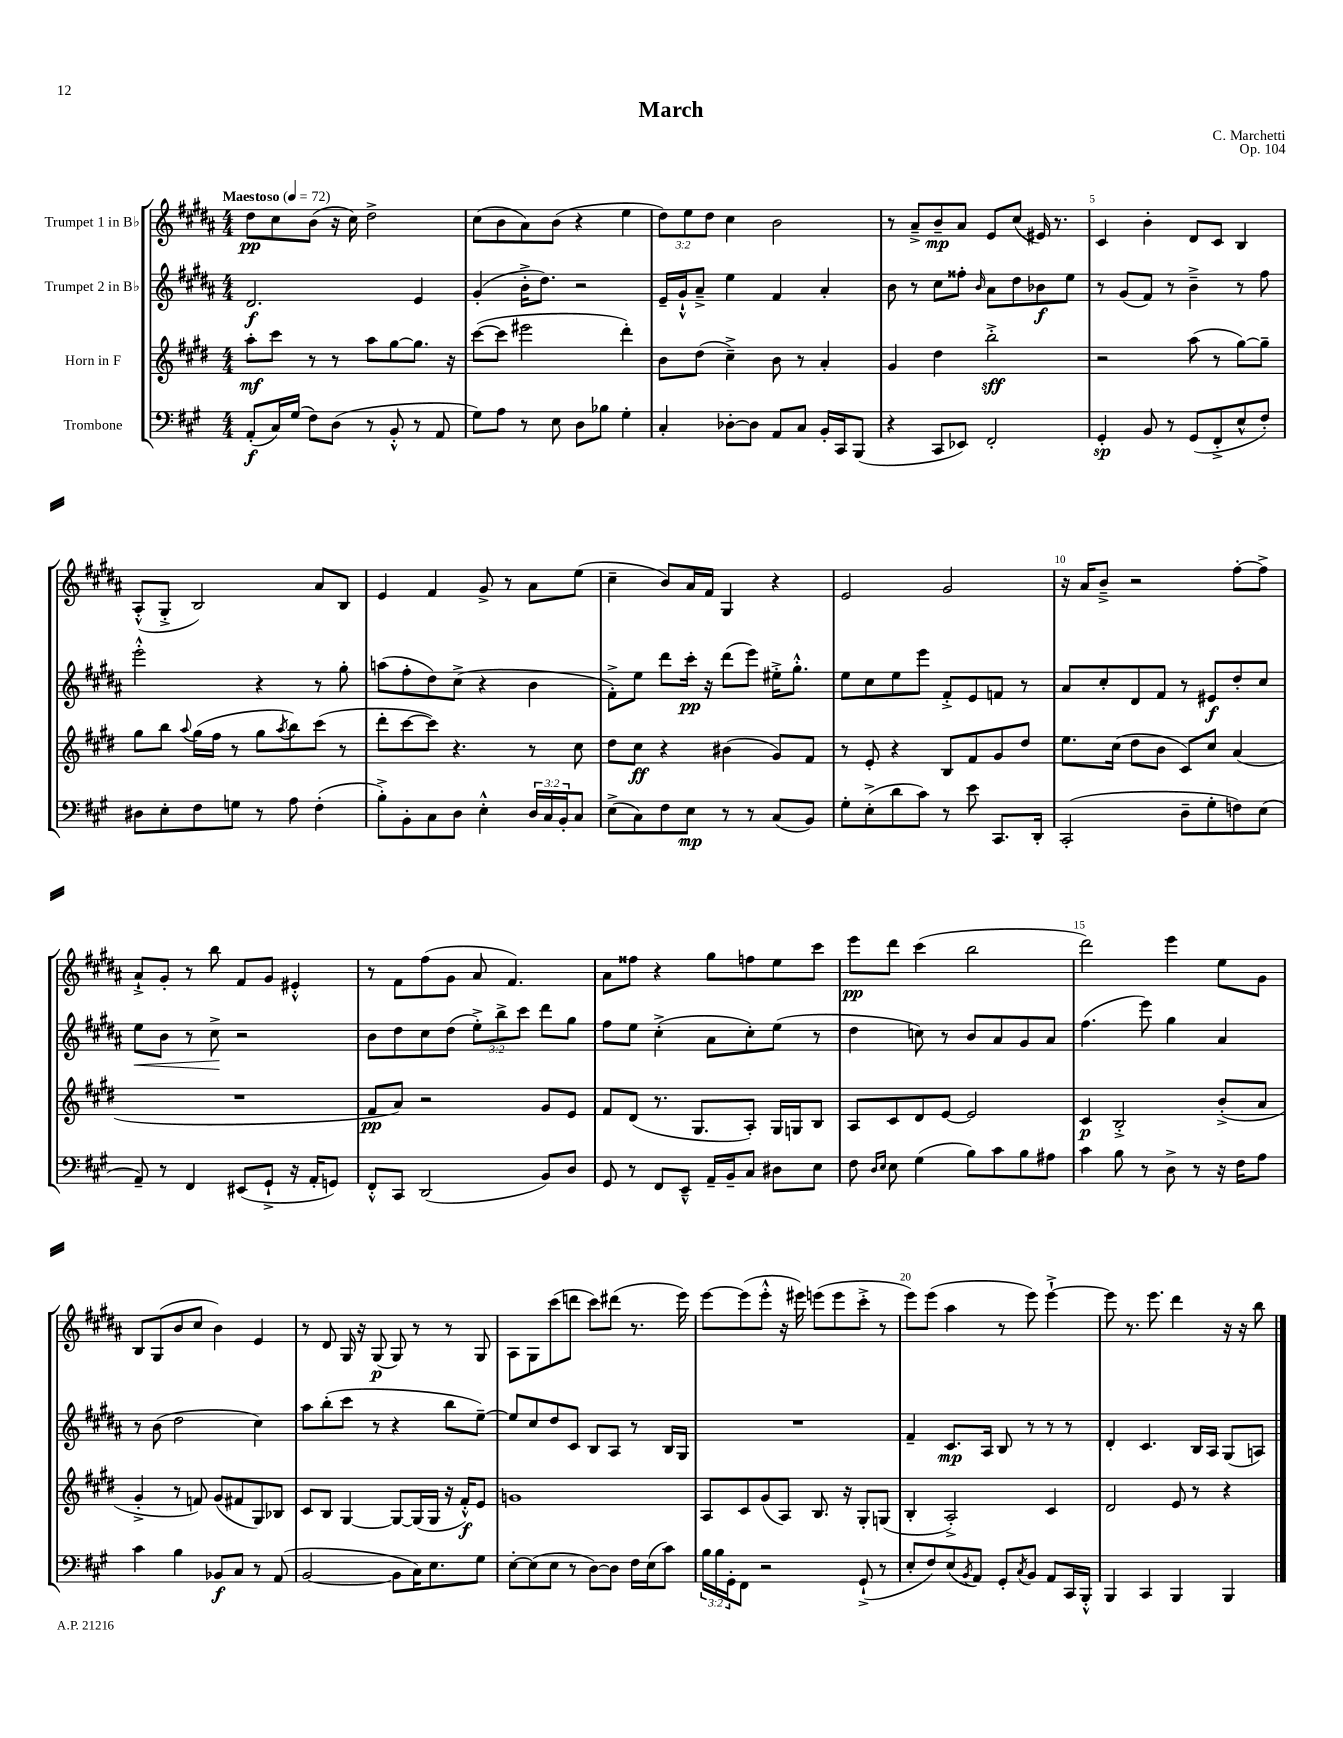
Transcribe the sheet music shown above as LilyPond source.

\header { title = "March" composer = "C. Marchetti" opus = "Op. 104" }
<<
\new StaffGroup <<
\new Staff = "s0" \with { instrumentName = "Trumpet 1 in Bb" } {
    \clef treble \key b \major \numericTimeSignature \time 4/4 \override Staff.TupletNumber.text = #tuplet-number::calc-fraction-text \tempo "Maestoso" 4 = 72
    dis''8\pp cis''8 b'8( r16 cis''16) dis''2-> |
    cis''8( b'8 ais'8) b'8( r4 e''4 |
    \tuplet 3/2 { dis''8) e''8 dis''8 } cis''4 b'2 |
    r8 ais'8---> b'8--\mp ais'8 e'8 cis''8( eis'16) r8. |
    cis'4 b'4-. dis'8 cis'8 b4 |
    ais8-.-^( gis8-.-> b2) ais'8 b8 |
    e'4 fis'4 gis'8-> r8 ais'8 e''8( |
    cis''4-- b'8) ais'16 fis'16 gis4 r4 |
    e'2 gis'2 |
    r16 ais'16 b'8---> r2 fis''8~-. fis''8-> |
    ais'8-!-> gis'8-. r8 b''8 fis'8 gis'8 eis'4-.-^ |
    r8 fis'8 fis''8( gis'8 ais'8 fis'4.) |
    ais'8 fisis''8 r4 gis''8 f''8 e''8 cis'''8 |
    e'''8\pp dis'''8 cis'''4( b''2 |
    dis'''2) e'''4 e''8 gis'8 |
    b8 gis8( b'8 cis''8 b'4) e'4 |
    r8 dis'8 gis16 r16 gis8\p( gis8) r8 r8 gis8 |
    ais8 gis8 cis'''8( d'''8 cis'''8) dis'''8( r8. e'''16) |
    e'''8~ e'''8( e'''8-.-^ r16 eis'''16) e'''8( e'''8 cis'''8-.-> r8 |
    e'''8) e'''8( ais''4 r8 e'''8) e'''4~-!-> |
    e'''8 r8. e'''8. dis'''4 r16 r16 b''8 \bar "|." |
}
\new Staff = "s1" \with { instrumentName = "Trumpet 2 in Bb" } {
    \clef treble \key b \major \numericTimeSignature \time 4/4 \override Staff.TupletNumber.text = #tuplet-number::calc-fraction-text
    dis'2.\f e'4 |
    gis'4-.( b'16-.-> dis''8.) r2 |
    e'16-- gis'16-!-^ ais'8---> e''4 fis'4 ais'4-. |
    b'8 r8 cis''8 fisis''8-. \grace { b'16 } ais'8 dis''8 bes'8\f e''8 |
    r8 gis'8( fis'8) r8 b'4---> r8 fis''8 |
    e'''2-.-^ r4 r8 gis''8-. |
    a''8( fis''8-. dis''8) cis''8->( r4 b'4 |
    fis'8-.->) e''8 dis'''8 cis'''16-.\pp r16 dis'''8( e'''8) eis''16-.-> gis''8.-.-^ |
    e''8 cis''8 e''8 e'''8 fis'8-.-> e'8 f'8 r8 |
    ais'8 cis''8-. dis'8 fis'8 r8 eis'8\f dis''8-. cis''8 |
    e''8\< b'8 r8 cis''8->\! r2 |
    b'8 dis''8 cis''8 dis''8( \tuplet 3/2 { e''8-.->) b''8-> cis'''8 } dis'''8 gis''8 |
    fis''8 e''8 cis''4-.->( ais'8 cis''8-.) e''8( r8 |
    dis''4 c''8) r8 b'8 ais'8 gis'8 ais'8 |
    fis''4.( e'''8) gis''4 ais'4 |
    r8 b'8( dis''2 cis''4) |
    ais''8 b''8-.( cis'''8 r8 r4 b''8 e''8~--) |
    e''8 cis''8 dis''8 cis'8 b8 ais8 r8 b16 gis16 |
    R1 |
    fis'4-- cis'8.\mp ais16 b8 r8 r8 r8 |
    dis'4-. cis'4. b16 ais16 gis8( a8) \bar "|." |
}
\new Staff = "s2" \with { instrumentName = "Horn in F" } {
    \clef treble \key e \major \numericTimeSignature \time 4/4
    a''8-.\mf cis'''8 r8 r8 a''8 gis''8~ gis''8. r16 |
    cis'''8~( cis'''8 eis'''2 dis'''4-.) |
    b'8 dis''8( cis''4--->) b'8 r8 a'4-. |
    gis'4 dis''4 b''2-.->\sff |
    r2 a''8( r8 gis''8~) gis''8-- |
    gis''8 b''8 \appoggiatura { a''8 } gis''16( fis''16 r8 gis''8 \acciaccatura { a''8 } b''8) cis'''8( r8 |
    dis'''8-. cis'''8~ cis'''8) r4. r8 cis''8 |
    dis''8 cis''8\ff r4 bis'4( gis'8) fis'8 |
    r8 e'8-. r4 b8 fis'8 gis'8 dis''8 |
    e''8. cis''16( dis''8 b'8 cis'8) cis''8 a'4( |
    R1 |
    fis'8\pp a'8) r2 gis'8 e'8 |
    fis'8 dis'8( r8. gis8. a8-.) gis16 g16 b8 |
    a8 cis'8 dis'8 e'8~ e'2 |
    cis'4\p b2-.-> b'8-.->( a'8 |
    gis'4-.-> r8 f'8) gis'8( fis'8 gis8) bes8 |
    cis'8 b8 gis4~ gis8~ gis16( gis16 r16 fis'16-.-^\f) e'8 |
    g'1 |
    a8 cis'8 gis'8( a8) b8. r16 gis8-. g8( |
    b4-. a2-.->) cis'4 |
    dis'2 e'8 r8 r4 \bar "|." |
}
\new Staff = "s3" \with { instrumentName = "Trombone" } {
    \clef bass \key a \major \numericTimeSignature \time 4/4 \override Staff.TupletNumber.text = #tuplet-number::calc-fraction-text
    a,8-.\f( cis16) gis16( fis8) d8( r8 b,8-.-^ r8 a,8 |
    gis8) a8 r8 e8 d8 bes8 gis4-. |
    cis4-. des8~-. des8 a,8 cis8 b,16-. cis,16 b,,8( |
    r4 cis,8 ees,8) fis,2-. |
    gis,4-.\sp b,8 r8 gis,8( fis,8-.-> e8-^ fis8-.) |
    dis8 e8-. fis8 g8 r8 a8 fis4-.( |
    b8-.->) b,8-. cis8 d8 e4-.-^ \tuplet 3/2 { d16 cis16 b,16-. } cis8 |
    e8->( cis8) fis8 e8\mp r8 r8 cis8( b,8) |
    gis8-. e8-.->( d'8 cis'8) r8 e'8 cis,8. d,16-. |
    cis,2-.( d8-- gis8-. f8) e8( |
    a,8--) r8 fis,4 eis,8( gis,8-!-> r16 a,16-. g,8) |
    fis,8-.-^ cis,8 d,2( b,8) d8 |
    gis,8 r8 fis,8 e,8---^ a,16-- b,16-- cis8 dis8 e8 |
    fis8 \grace { d16 e16 } e8 gis4( b8) cis'8 b8 ais8 |
    cis'4 b8 r8 d8-> r8 r16 fis16 a8 |
    cis'4 b4 bes,8\f cis8 r8 a,8( |
    b,2~ b,8 cis16) e8. gis8 |
    e8~-. e8( e8 r8 d8~) d8 fis16 e16( cis'8) |
    \tuplet 3/2 { b16 b16 gis,16-. } fis,8 r2 gis,8-!->( r8 |
    e8-. fis8) e8( \acciaccatura { b,8 } a,8) gis,8-. \acciaccatura { cis8 } b,8 a,8 cis,16 b,,16-.-^ |
    b,,4 cis,4 b,,4 b,,4 \bar "|." |
}
>>
>>
\layout { \context { \Score \override BarNumber.break-visibility = ##(#f #t #t) barNumberVisibility = #(every-nth-bar-number-visible 5) } }
